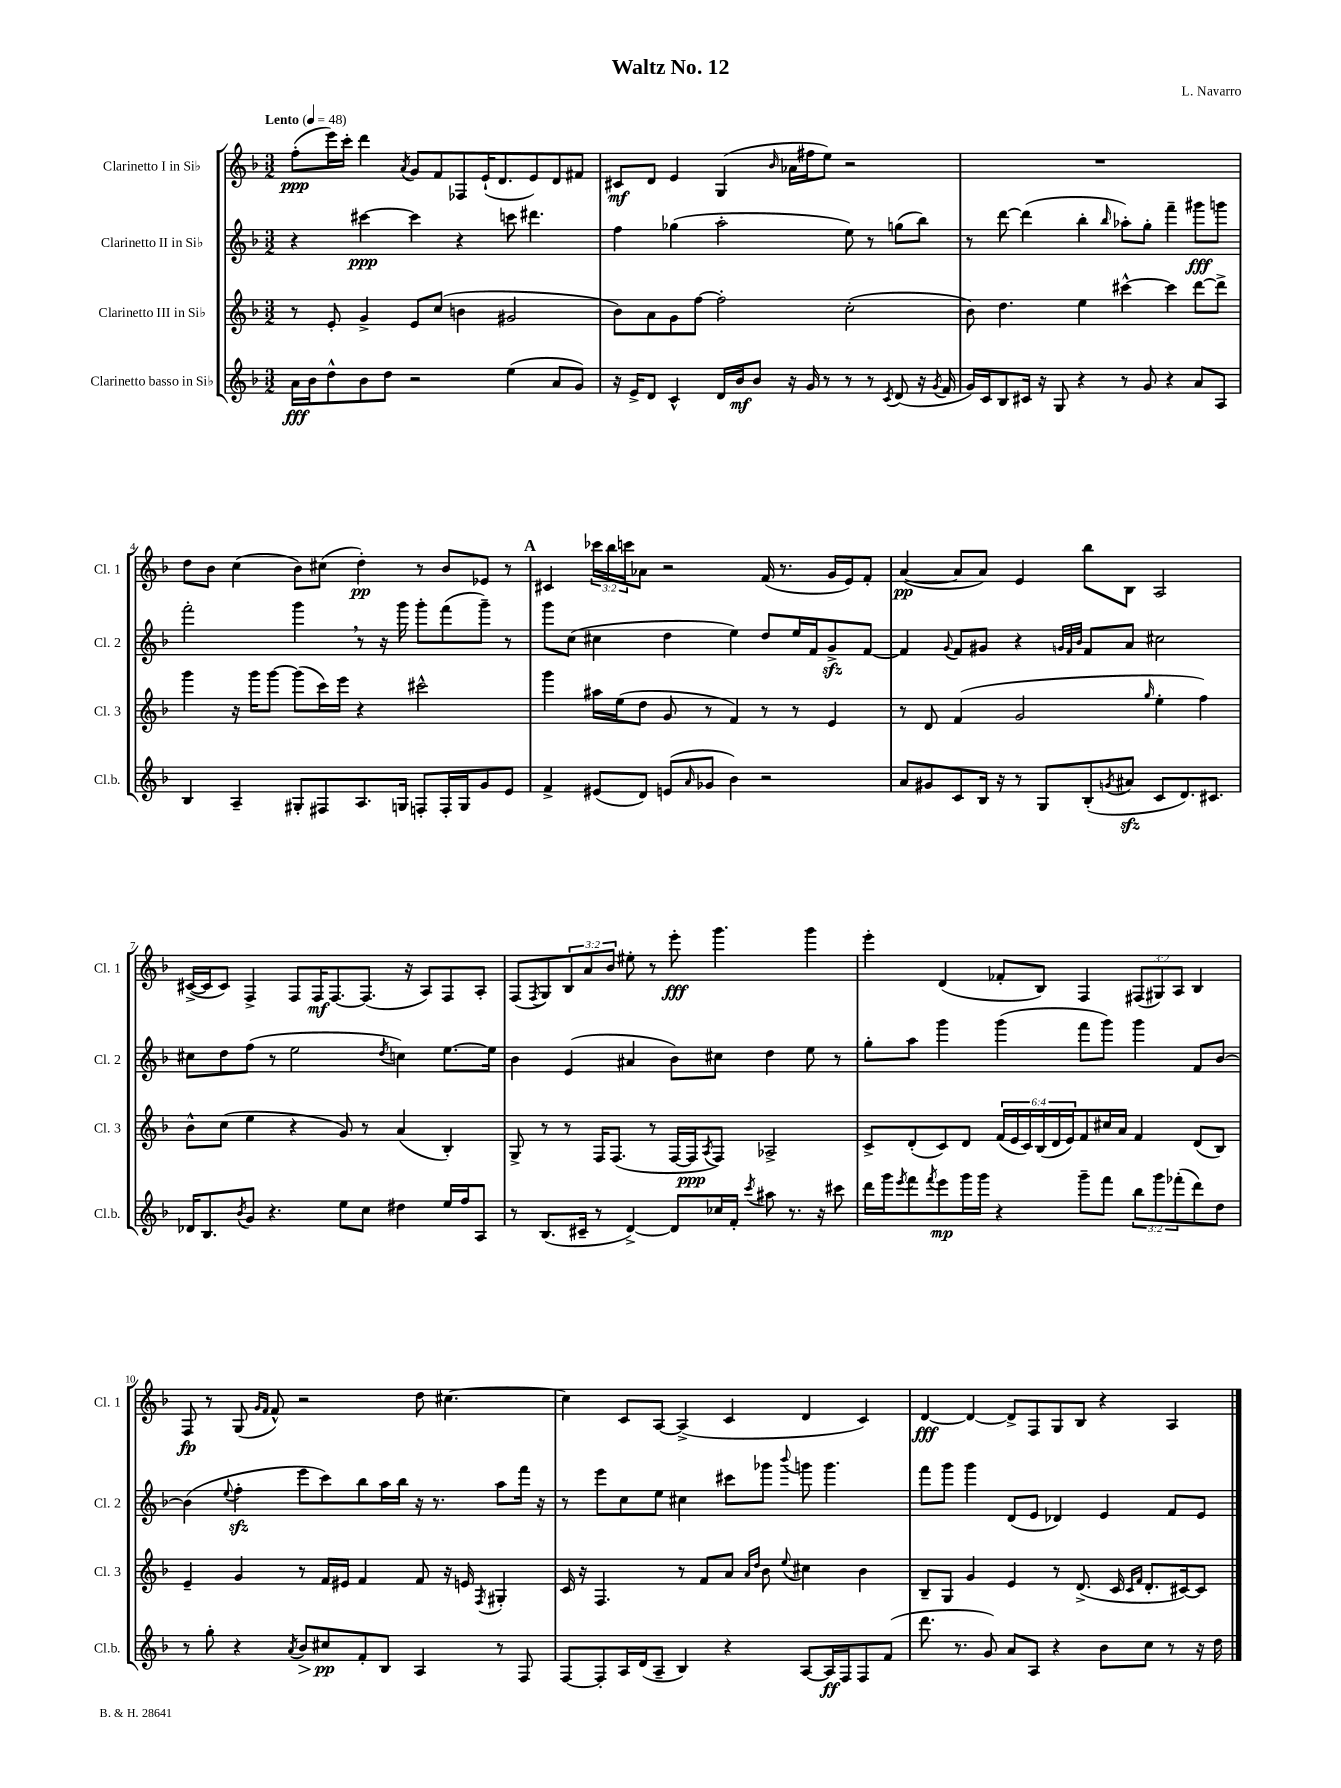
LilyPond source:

\header { title = "Waltz No. 12" composer = "L. Navarro" }
<<
\new StaffGroup <<
\new Staff = "s0" \with { instrumentName = "Clarinetto I in Sib" shortInstrumentName = "Cl. 1" } {
    \clef treble \key f \major \numericTimeSignature \time 3/2 \override Staff.TupletNumber.text = #tuplet-number::calc-fraction-text \tempo "Lento" 4 = 48
    f''8-.\ppp( e'''16) c'''16-. d'''4 \acciaccatura { a'8 } g'8 f'8 fes8 e'16-!( d'8. e'8) d'8 fis'8 |
    cis'8\mf d'8 e'4 g4( \grace { bes'16 } aes'16 fis''16 e''8) r2 |
    R1. |
    d''8 bes'8 c''4( bes'8) cis''8( d''4-.\pp) r8 bes'8 ees'8 r8 |
    \mark \markup { \bold "A" } cis'4 \tuplet 3/2 { ces'''16 bes''16 c'''16 } aes'8 r2 f'16( r8. g'16 e'16) f'8-. |
    a'4~\pp( a'8 a'8) e'4 bes''8 bes8 a2 |
    cis'16~->( cis'16 cis'8) f4-> f8 f16\mf f8.~ f8.( r16 a8) f8 a8-. |
    f8( \acciaccatura { f8 } g8) \tuplet 3/2 { bes8 a'8 bes'8 } eis''8-. r8 e'''8-.\fff g'''4. g'''4 |
    e'''4-. d'4( fes'8-. bes8) f4 \tuplet 3/2 { fis8( gis8) a8 } bes4 |
    f8\fp r8 g8( \grace { g'16 f'16 } f'8-^) r2 d''8 cis''4.~ |
    cis''4 c'8 a8~ a4->( c'4 d'4 c'4) |
    d'4~\fff d'4~ d'8-> f8 g8 bes8 r4 a4 \bar "|." |
}
\new Staff = "s1" \with { instrumentName = "Clarinetto II in Sib" shortInstrumentName = "Cl. 2" } {
    \clef treble \key f \major \numericTimeSignature \time 3/2
    r4 cis'''4~\ppp cis'''4 r4 c'''8 dis'''4. |
    f''4 ges''4( a''2-. e''8) r8 g''8( bes''8) |
    r8 d'''8~ d'''4( bes''4-. \grace { bes''16 } aes''8-.) g''8-. f'''4-- gis'''8\fff g'''8 |
    f'''2-. g'''4 \breathe r8 r16 g'''16 g'''8-. f'''8( g'''8--) r8 |
    \mark \markup { \bold "A" } g'''8 c''8( cis''4 d''4 e''4) d''8 e''16 f'16 g'8->\sfz f'8~ |
    f'4 \appoggiatura { g'8 } f'8 gis'8 r4 \grace { g'32 f'32 bes'32 } f'8 a'8 cis''2 |
    cis''8 d''8 f''8( r8 e''2 \acciaccatura { d''8 } c''4) e''8.~ e''16 |
    bes'4 e'4( ais'4 bes'8) cis''8 d''4 e''8 r8 |
    g''8-. a''8 g'''4 g'''4( f'''8 g'''8) g'''4 f'8 bes'8~ |
    bes'4( \appoggiatura { e''8 } f''4-.\sfz e'''8 c'''8) bes''8 a''16 bes''16 r16 r8. a''8 f'''16 r16 |
    r8 e'''8 c''8 e''8 cis''4 cis'''8 ges'''8 \appoggiatura { bes'''8 } g'''8 g'''4. |
    f'''8 g'''8 g'''4 d'8( e'8 des'4) e'4 f'8 e'8 \bar "|." |
}
\new Staff = "s2" \with { instrumentName = "Clarinetto III in Sib" shortInstrumentName = "Cl. 3" } {
    \clef treble \key f \major \numericTimeSignature \time 3/2 \override Staff.TupletNumber.text = #tuplet-number::calc-fraction-text
    r8 e'8-. g'4-> e'8 c''8( b'4 gis'2 |
    bes'8) a'8 g'8 f''8~ f''2-. c''2-.( |
    bes'8) d''4. e''4 cis'''4~-^ cis'''4 d'''8~ d'''8-> |
    g'''4 r16 g'''16 g'''8~ g'''8( c'''16) e'''16 r4 cis'''2-^ |
    \mark \markup { \bold "A" } g'''4 ais''16 e''16( d''8 g'8 r8 f'4) r8 r8 e'4 |
    r8 d'8 f'4( g'2 \grace { g''16 } e''4-. f''4) |
    bes'8-^ c''8( e''4 r4 g'8) r8 a'4( bes4-.) |
    g8-> r8 r8 f16 f8.( r8 f16~ f16\ppp \acciaccatura { a8 } f8) aes2-> |
    c'8-> d'8-.( c'8) d'8 \tuplet 6/4 { f'16( e'16 c'16) bes16( d'16 e'16) } f'8 cis''16 a'16 f'4 d'8( bes8) |
    e'4-- g'4 r8 f'16 eis'16 f'4 f'8 r16 e'16 \acciaccatura { f8 } gis4-. |
    c'16 r16 f4. r8 f'8 a'8 \grace { a'16 d''16 } bes'8 \appoggiatura { e''8 } cis''4 bes'4 |
    bes8-- g8 g'4 e'4 r8 d'8.->( c'16 \grace { c'16 f'16 } d'8.-. cis'16~) cis'8 \bar "|." |
}
\new Staff = "s3" \with { instrumentName = "Clarinetto basso in Sib" shortInstrumentName = "Cl.b." } {
    \clef treble \key f \major \numericTimeSignature \time 3/2 \override Staff.TupletNumber.text = #tuplet-number::calc-fraction-text
    a'16\fff bes'16 d''8-^ bes'8 d''8 r2 e''4( a'8 g'8) |
    r16 e'16-> d'8 c'4-^ d'16 bes'16\mf bes'8 r16 g'16 r8 r8 r8 \acciaccatura { c'8 } d'8( r16 \acciaccatura { g'8 } f'16 |
    g'16) c'16 bes8 cis'16 r16 g8 r4 r8 g'8 r4 a'8 a8 |
    bes4 a4-- gis8-. fis8 a8. g16 f8-. f16-. g16 g'8 e'8 |
    \mark \markup { \bold "A" } f'4-> eis'8( d'8) e'8( \grace { a'16 } ges'8 bes'4) r2 |
    a'8 gis'8 c'8 bes16 r16 r8 g8 bes8-.( \acciaccatura { g'8 } ais'8\sfz c'8 d'8.) cis'8. |
    des'16 bes8. \acciaccatura { bes'8 } g'8 r4. e''8 c''8 dis''4 e''16 f''16 a8 |
    r8 bes8.( cis'16-- r8 d'4~->) d'8 ces''16 f'16-. \acciaccatura { c'''8 } ais''8 r8. r16 cis'''8 |
    d'''16 g'''16 \acciaccatura { e'''8 } f'''8 \acciaccatura { f'''8 } e'''8\mp g'''16 g'''16 r4 g'''8-- f'''8 \tuplet 3/2 { bes''8 g'''8 fes'''8-.( } d'''8) d''8 |
    r8 g''8-. r4 \acciaccatura { a'8 } bes'8\> cis''8\pp\! f'8-. bes8 a4 r8 f8 |
    f8~ f8-. a16 d'16( a8-- bes4) r4 a8~ a16\ff f16 f8 f'8( |
    d'''8. r8. g'8) a'8 a8 r4 bes'8 c''8 r8 r16 d''16 \bar "|." |
}
>>
>>
